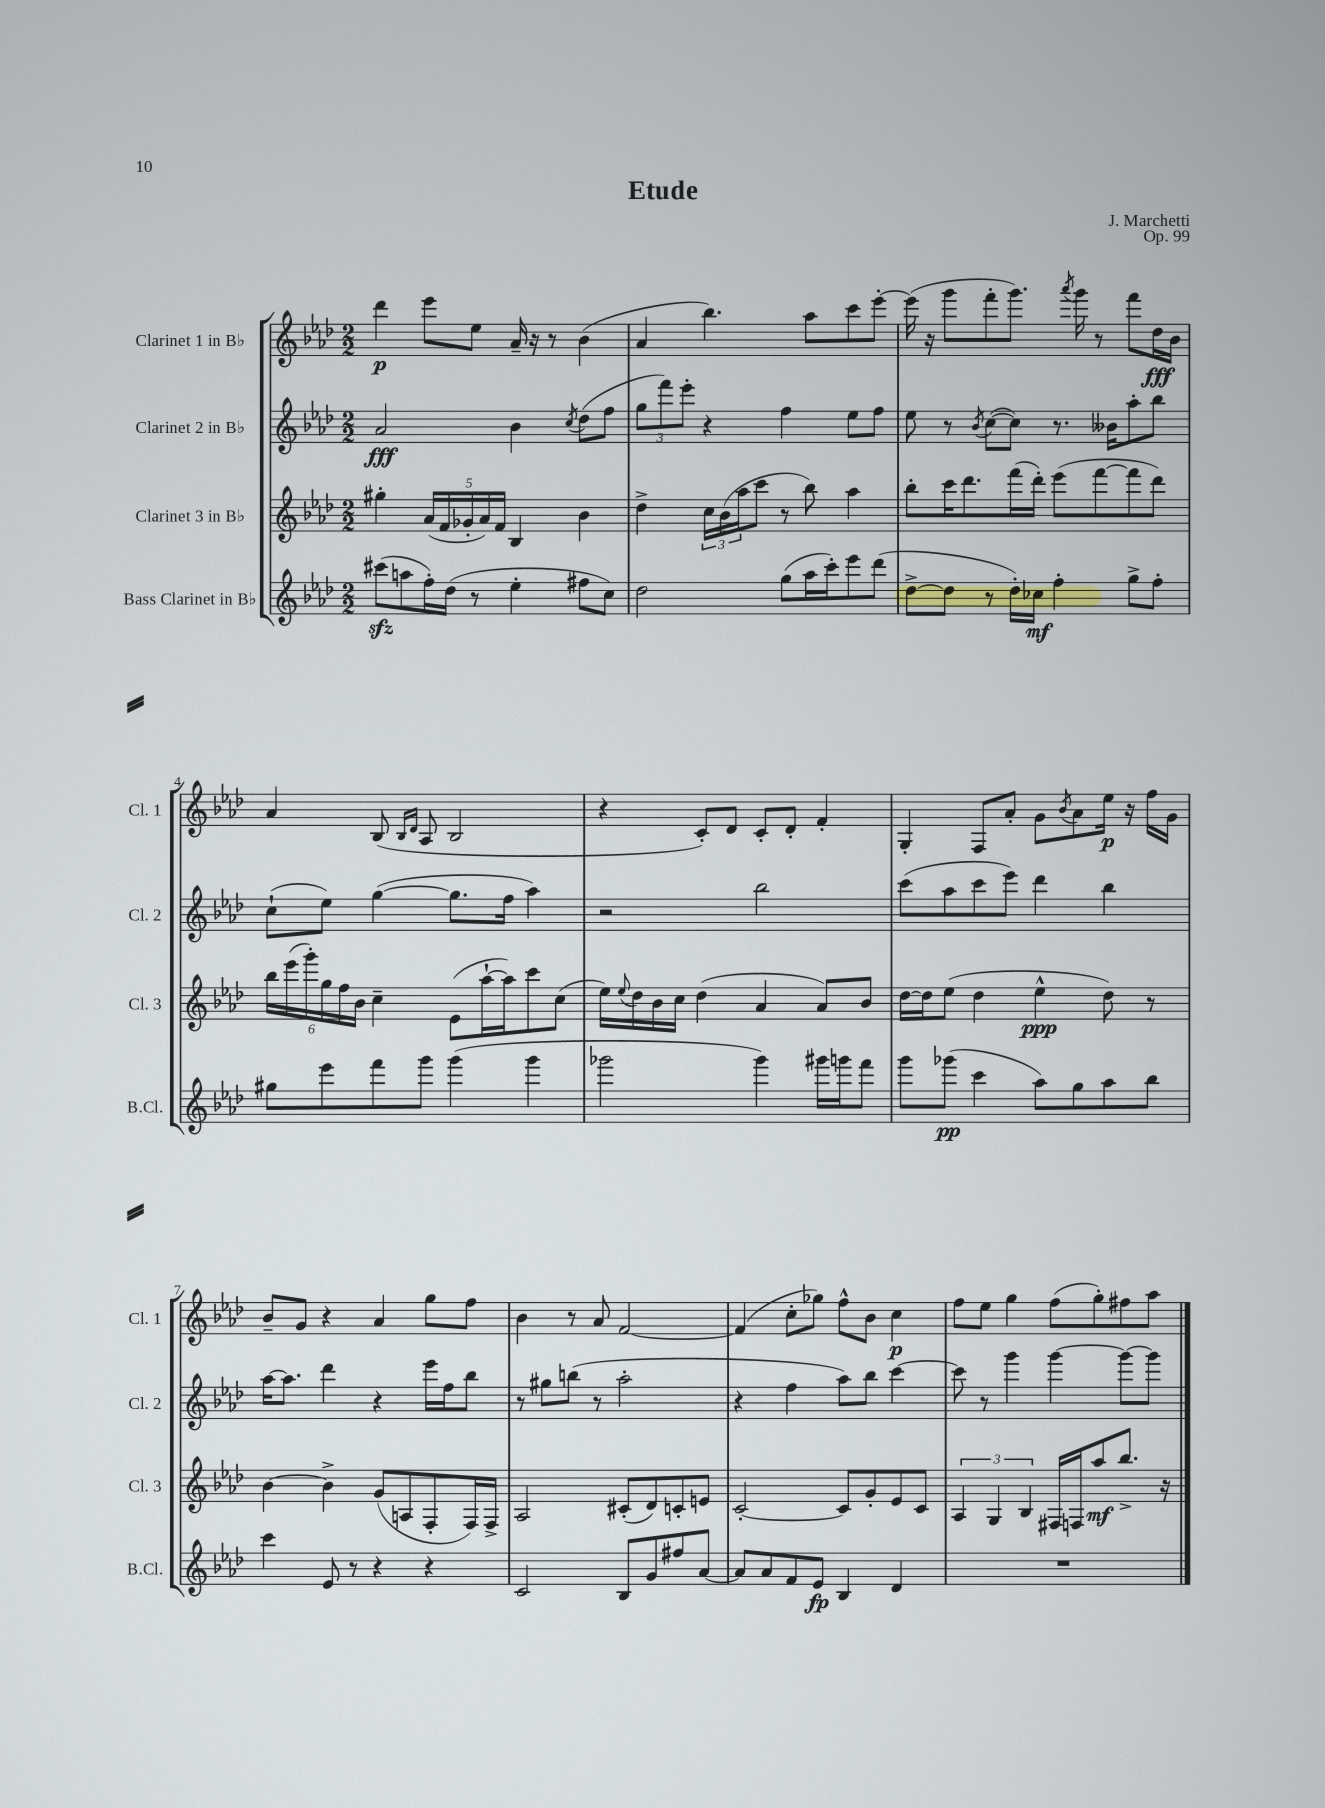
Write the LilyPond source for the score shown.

\header { title = "Etude" composer = "J. Marchetti" opus = "Op. 99" }
<<
\new StaffGroup <<
\new Staff = "s0" \with { instrumentName = "Clarinet 1 in Bb" shortInstrumentName = "Cl. 1" } {
    \clef treble \key aes \major \numericTimeSignature \time 2/2
    des'''4\p ees'''8 ees''8 aes'16-- r16 r8 bes'4( |
    aes'4 bes''4.) aes''8 c'''8 ees'''8~-. |
    ees'''16( r16 g'''8 f'''8-. g'''8.) \acciaccatura { aes'''8 } g'''16 r8 f'''8 des''16\fff bes'16 |
    aes'4 bes8( \grace { bes16 des'16 } aes8 bes2 |
    r4 c'8-.) des'8 c'8-. des'8-. f'4-. |
    g4-. f8 aes'8-. g'8 \acciaccatura { bes'8 } aes'8 ees''16\p r16 f''16 g'16 |
    bes'8-- g'8 r4 aes'4 g''8 f''8 |
    bes'4 r8 aes'8 f'2~ |
    f'4( c''8-. ges''8) f''8-^ bes'8 c''4\p |
    f''8 ees''8 g''4 f''8( g''8-.) fis''8 aes''8 \bar "|." |
}
\new Staff = "s1" \with { instrumentName = "Clarinet 2 in Bb" shortInstrumentName = "Cl. 2" } {
    \clef treble \key aes \major \numericTimeSignature \time 2/2
    aes'2\fff bes'4 \acciaccatura { c''8 } des''8( f''8 |
    \tuplet 3/2 { g''8 f'''8) ees'''8-. } r4 f''4 ees''8 f''8 |
    ees''8 r8 \acciaccatura { bes'8 } c''8~( c''8) r8. beses'16 aes''8-. bes''8 |
    c''8-!( ees''8) g''4~( g''8. f''16 aes''4) |
    r2 bes''2 |
    c'''8( aes''8 c'''8 ees'''8) des'''4 bes''4 |
    aes''16~ aes''8. des'''4 r4 ees'''16 f''16 bes''8 |
    r8 gis''8 b''8( r8 aes''2-. |
    r4 f''4 aes''8) bes''8 c'''4~ |
    c'''8 r8 g'''4 g'''4~ g'''8~ g'''8 \bar "|." |
}
\new Staff = "s2" \with { instrumentName = "Clarinet 3 in Bb" shortInstrumentName = "Cl. 3" } {
    \clef treble \key aes \major \numericTimeSignature \time 2/2
    gis''4-. \tuplet 5/4 { aes'16( f'16 ges'16-. aes'16) f'16 } bes4 bes'4 |
    des''4-> \tuplet 3/2 { c''16 bes'16( aes''16 } c'''8 r8 bes''8) aes''4 |
    bes''8-. c'''16 des'''8. f'''16( des'''16-.) ees'''8( f'''8~ f'''8 des'''8) |
    \tuplet 6/4 { bes''16 ees'''16( g'''16-.) g''16 f''16 bes'16 } c''4-- ees'8( aes''16~-! aes''16) c'''8 c''8( |
    ees''16) \appoggiatura { ees''8 } des''16 bes'16 c''16 des''4( aes'4 aes'8) bes'8 |
    des''16~ des''16 ees''8( des''4 ees''4-^\ppp des''8) r8 |
    bes'4~ bes'4-> g'8( a8 f8-. f16) f16-> |
    aes2 cis'8-.( des'8) c'8-. e'8 |
    c'2~-. c'8 g'8-. ees'8 c'8 |
    \tuplet 3/2 { aes4 g4 bes4 } fis16 f16 aes''8\mf bes''8.-> r16 \bar "|." |
}
\new Staff = "s3" \with { instrumentName = "Bass Clarinet in Bb" shortInstrumentName = "B.Cl." } {
    \clef treble \key aes \major \numericTimeSignature \time 2/2
    cis'''8\sfz( a''8 f''16-.) des''16( r8 ees''4-. fis''8 c''8) |
    des''2 g''8( aes''16 c'''16-.) ees'''8 des'''8( |
    des''8~-> des''8 r8 des''16-.) ces''16\mf f''4-. g''8-> f''8-. |
    gis''8 ees'''8 f'''8 g'''8 g'''4( g'''4 |
    ges'''2 ges'''4) gis'''16 g'''16 f'''8 |
    g'''8 ges'''8\pp( c'''4 aes''8) g''8 aes''8 bes''8 |
    c'''4 ees'8 r8 r4 r4 |
    c'2 bes8 g'8 fis''8 aes'8~ |
    aes'8 aes'8 f'8 ees'8\fp bes4 des'4 |
    R1 \bar "|." |
}
>>
>>
